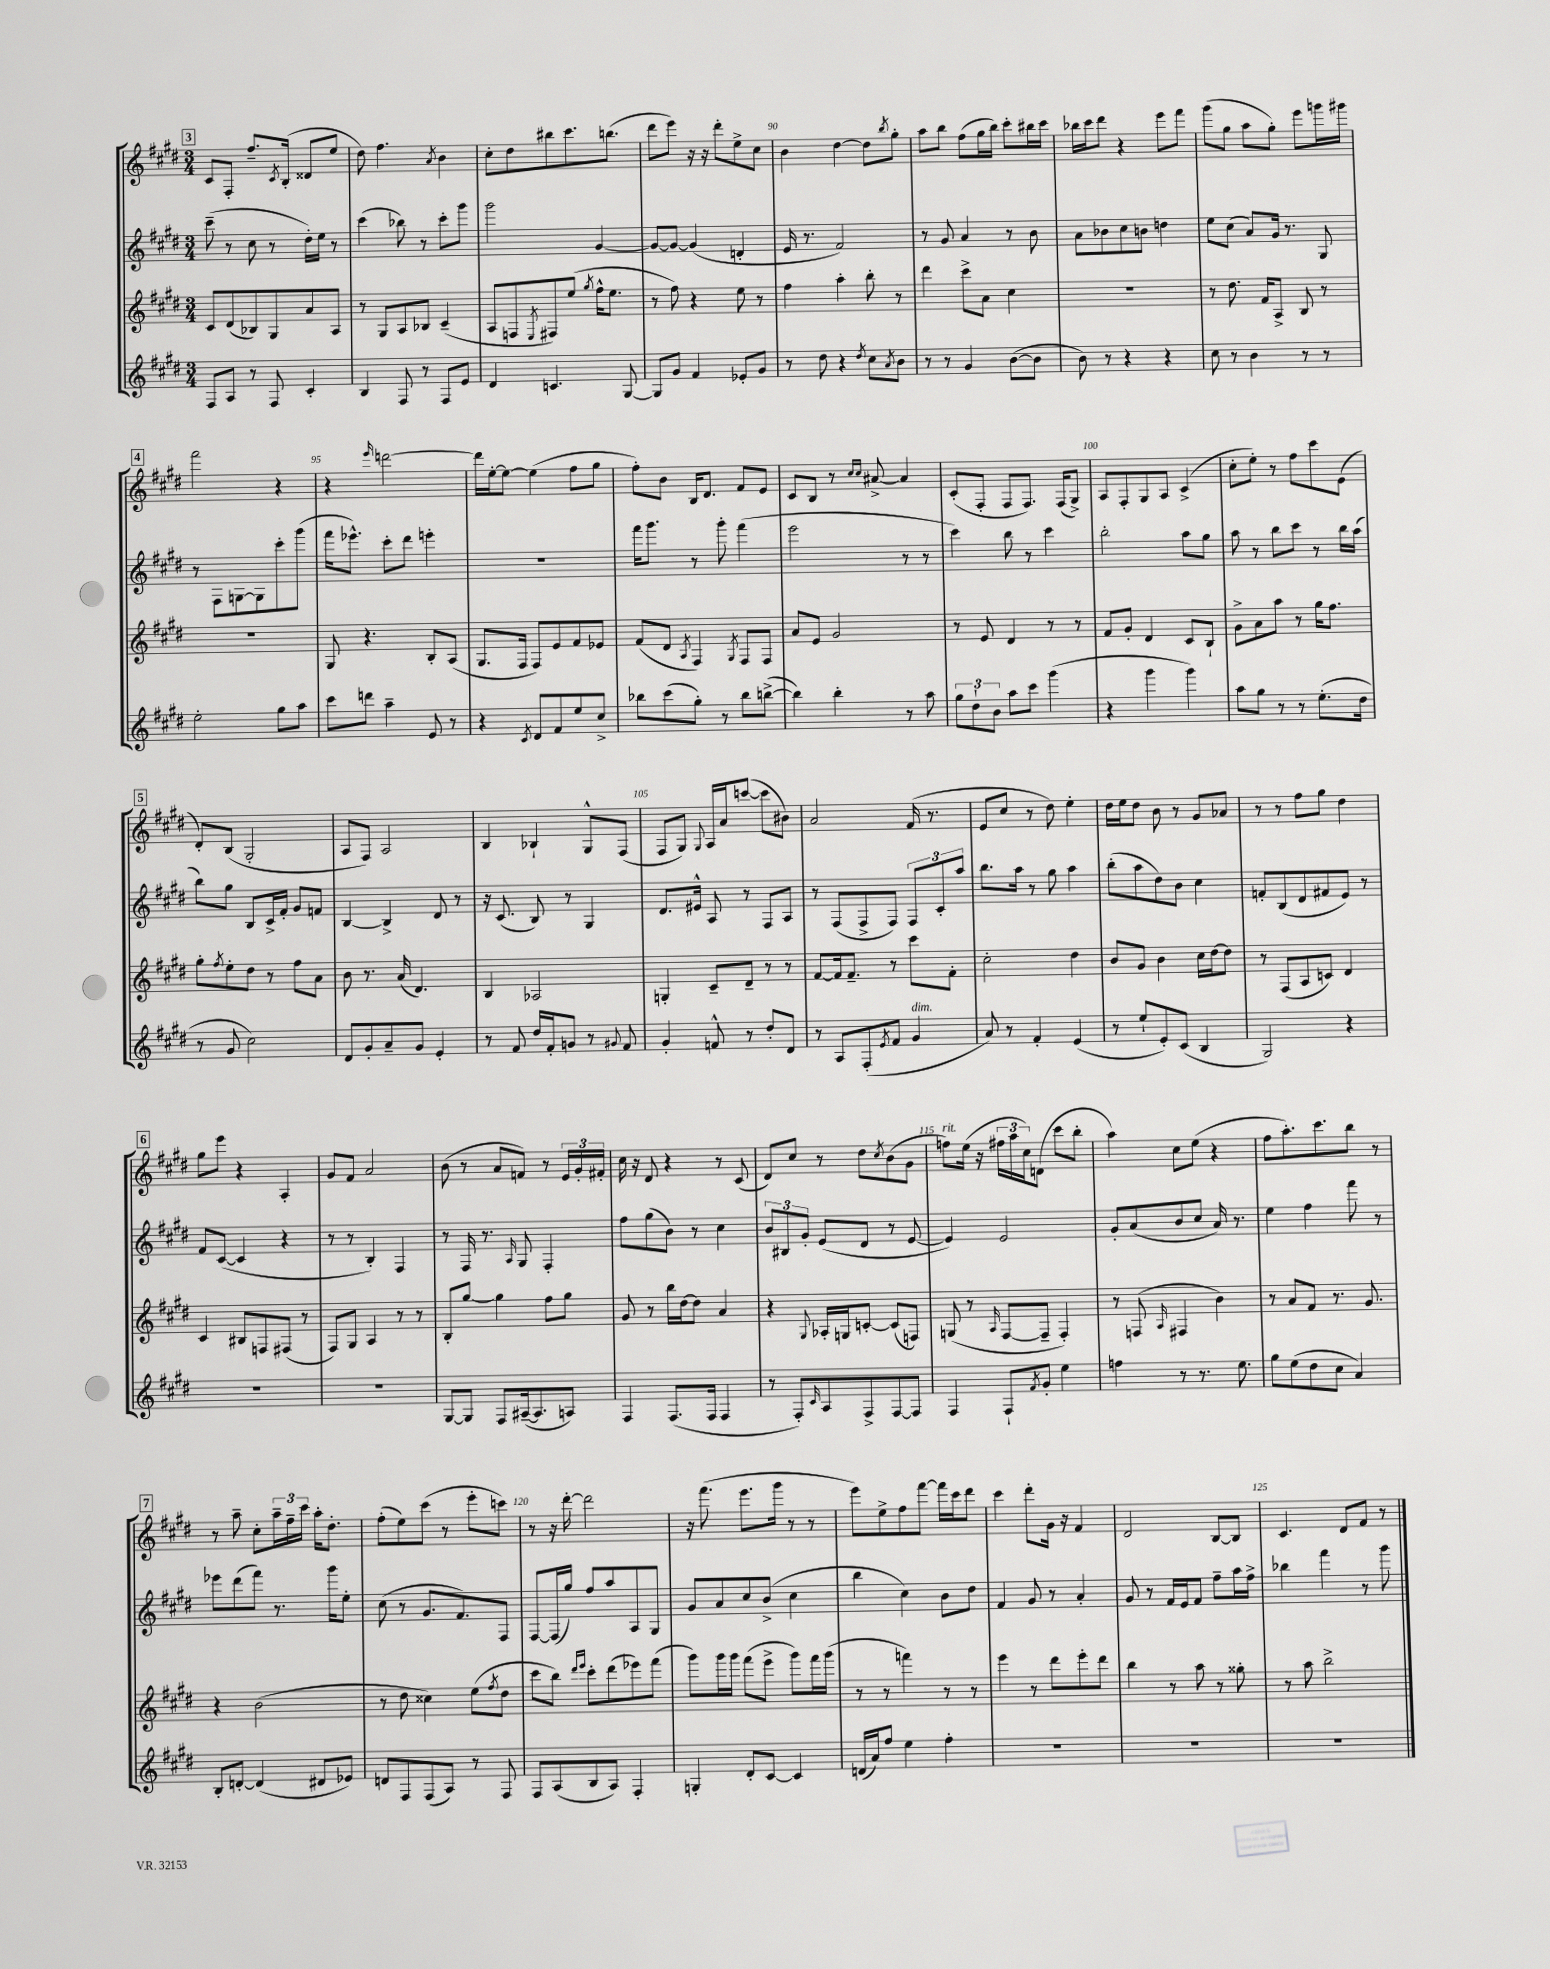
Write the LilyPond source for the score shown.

<<
\new StaffGroup <<
\new Staff = "s0" {
    \clef treble \key e \major \numericTimeSignature \time 3/4
    \mark \markup { \box "3" } cis'8 fis8-. fis''8.-- \acciaccatura { cis'8 } b16-.( disis'8 e''8 |
    dis''8) fis''4. \acciaccatura { a'8 } b'4 |
    cis''8-. dis''8 bis''8 cis'''8. b''8.( |
    dis'''8 e'''8) r16 r16 dis'''8-. e''8-> cis''8 |
    b'4 dis''4~ dis''8 \acciaccatura { b''8 } gis''8-. |
    a''8 b''8 fis''8( gis''16 b''16) cis'''8-. bis''16 cis'''16 |
    bes''16 cis'''16 dis'''8 r4 e'''8 fis'''8 |
    gis'''8( gis''8 a''8 gis''8-.) e'''8 g'''16 gis'''16 |
    \mark \markup { \box "4" } fis'''2 r4 |
    r4 \grace { e'''16 } d'''2~ |
    d'''16 e''16~-. e''8~ e''4( fis''8 gis''8 |
    fis''8-.) b'8 b16 dis'8. fis'8 e'8 |
    cis'8 b8 r8 \grace { cis''16 cis''16 } ais'8~-> ais'4 |
    cis'8-.( fis8-. fis8 fis8.) fis16( gis8->) |
    a8 fis8-. gis8 a8 cis'4->( |
    cis''8-. e''8-.) r8 fis''8 cis'''8 e'8( |
    \mark \markup { \box "5" } dis'8-.) b8( gis2-. |
    a8 fis8) a2 |
    b4 bes4-! gis8-^ fis8( |
    fis8 gis8) \appoggiatura { gis8 } a16 a'16 c'''8~( c'''8 bis'8) |
    a'2 fis'16( r8. |
    e'8 cis''8 r8 dis''8) e''4-. |
    dis''16 e''16 dis''8 b'8 r8 gis'8 aes'8 |
    r8 r8 fis''8 gis''8 dis''4 |
    \mark \markup { \box "6" } gis''8 e'''8 r4 a4-. |
    gis'8 fis'8 a'2 |
    b'8( r8 a'8 f'8) r8 \tuplet 3/2 { e'16 gis'16-. fis'16-. } |
    cis''16 r16 dis'8 r4 r8 cis'8( |
    dis'8) cis''8 r8 dis''8 \acciaccatura { cis''8 } b'8( gis'8 |
    f''8^\markup { \italic "rit." }) e''16( r16 \tuplet 3/2 { fis''16 a''16 cis''16) } d'8( cis'''8 b''8-. |
    a''4) cis''8 e''8( r4 |
    fis''8 a''8.-.) cis'''8. b''8 r8 |
    \mark \markup { \box "7" } r8 a''8-- cis''8-. \tuplet 3/2 { a''16-- fis''16-- cis'''16 } a''16-. dis''8.-. |
    fis''8-.( e''8) cis'''8( r8 e'''8-. c'''8) |
    r8 r16 dis'''16~-. dis'''2 |
    r16 fis'''8.( e'''8. gis'''16 r8 r8 |
    e'''8) e''8-> fis''8 fis'''8~ fis'''16 cis'''16 dis'''8 |
    cis'''4 dis'''8-. gis'16 r16 fis'4 |
    dis'2 b8~ b8 |
    cis'4. dis'8 fis'8 r8 \bar "|." |
}
\new Staff = "s1" {
    \clef treble \key e \major \numericTimeSignature \time 3/4
    \mark \markup { \box "3" } cis'''8--( r8 cis''8 r8 dis''16-.) e''16 r8 |
    cis'''4( bes''8) r8 cis'''8-. gis'''8 |
    gis'''2 gis'4~ |
    gis'8~ gis'8~ gis'4( d'4-. |
    e'16 r8. fis'2) |
    r8 gis'8 a'4 r8 b'8 |
    a'8 bes'8 cis''8 b'8 d''4 |
    e''8 cis''8( a'8) gis'16 r8. gis8 |
    \mark \markup { \box "4" } r8 fis8 g8~ g8 cis'''8-. gis'''8( |
    fis'''16 ees'''8.-^) cis'''8-. dis'''8 e'''4-. |
    R2. |
    fis'''16 gis'''8. r8 gis'''8-. fis'''4( |
    e'''2 r8 r8 |
    cis'''4) b''8 r8 cis'''4 |
    b''2-. a''8 gis''8 |
    a''8 r8 b''8 cis'''8 r8 b''16 a''16( |
    \mark \markup { \box "5" } b''8) gis''8 b8 cis'16-> fis'16-. gis'8 f'8 |
    b4~ b4-> dis'8 r8 |
    r16 cis'8.( b8) r8 gis4 |
    dis'8. eis'16-^ a8 r8 fis8 a8 |
    r8 fis8( fis8-> fis8) \tuplet 3/2 { fis8 cis'8-. a''8 } |
    b''8. a''16 r8 gis''8 a''4 |
    b''8-.( a''8 dis''8) b'8 cis''4 |
    f'8-. b8( dis'8 fis'8 e'8) r8 |
    \mark \markup { \box "6" } fis'8 cis'8~( cis'4 r4 |
    r8 r8 b4-.) fis4 |
    r8 fis16 r8. \grace { a16 } gis8 fis4-. |
    fis''8 gis''8( b'8) r8 cis''4 |
    \tuplet 3/2 { b'8 bis8 gis'8-. } e'8( dis'8 r8 e'8~ |
    e'4) e'2 |
    gis'8-. a'8( b'8 cis''8 a'16) r8. |
    e''4 fis''4 fis'''8 r8 |
    \mark \markup { \box "7" } ees'''8 dis'''8( fis'''8) r8. gis'''16 e''8-. |
    cis''8( r8 gis'8. fis'8.) fis8 |
    fis8~ fis16( gis''16) fis''8 a''8 a8 gis8 |
    gis'8 a'8 cis''8 b'8->( cis''4 |
    b''4 cis''4) b'8 dis''8 |
    fis'4 gis'8 r8 a'4-. |
    gis'8 r8 fis'16 e'16 fis'8 fis''8-- a''16 fis''16-> |
    bes''4 fis'''4 r8 gis'''8 \bar "|." |
}
\new Staff = "s2" {
    \clef treble \key e \major \numericTimeSignature \time 3/4
    \mark \markup { \box "3" } cis'8 dis'8( bes8) gis8 a'8 a8 |
    r8 gis8 a8 bes8 cis'4--( |
    a8 f8 \acciaccatura { e8 } fis8) e''8( \acciaccatura { gis''8 } fis''16-^ e''8. |
    r8 fis''8) r4 e''8 r8 |
    fis''4 a''4-. b''8-. r8 |
    dis'''4 cis'''8-> a'8 cis''4 |
    R2. |
    r8 dis''8. fis'16 a8-> b8 r8 |
    \mark \markup { \box "4" } R2. |
    gis8 r4. b8-. a8( |
    gis8. fis16 fis8) e'8 fis'8 ees'8 |
    fis'8( dis'8 \acciaccatura { a8 } fis4) \acciaccatura { gis8 } fis8 fis8 |
    a'8 e'8 gis'2 |
    r8 e'8 dis'4 r8 r8 |
    fis'8 gis'8-. dis'4 cis'8 b8-! |
    gis'8-> a'8 a''8 r8 gis''16 fis''8. |
    \mark \markup { \box "5" } gis''8-. \acciaccatura { fis''8 } e''8-. dis''8 r8 fis''8 a'8 |
    b'8 r8. a'16( dis'4.) |
    b4 aes2 |
    g4-. cis'8-- dis'8-- r8 r8 |
    fis'8~ fis'16 fis'8.-- r8 cis'''8 fis'8-. |
    cis''2-. dis''4 |
    b'8 gis'8 b'4 cis''16 dis''16~ dis''8 |
    r8 fis8( a8 c'8) dis'4 |
    \mark \markup { \box "6" } cis'4 bis8 f8 fis8( r8 |
    fis8) gis8 a4 r8 r8 |
    b8-. gis''8~ gis''4 fis''8 gis''8 |
    gis'8 r8 b''16 dis''16~ dis''8 a'4 |
    r4 \appoggiatura { gis8 } aes16-. g16 c'8~-. c'8( f8) |
    g8( r8 \grace { a16 } fis8~ fis8-- fis4-.) |
    r8 f8( \grace { a16 } fis4 b'4) |
    r8 a'8 fis'8 r8. gis'8. |
    \mark \markup { \box "7" } r4 b'2( |
    r8 dis''8 cisis''4) e''8( \acciaccatura { fis''8 } dis''8 |
    cis'''8 b''8) \grace { dis'''16 e'''16 } cis'''8-. dis'''8( ees'''8) fis'''8( |
    gis'''8) gis'''16 gis'''16 fis'''8( e'''8-> gis'''8) fis'''16 gis'''16( |
    r8 r8 f'''4) r8 r8 |
    e'''4 r8 dis'''8 e'''8-. dis'''8 |
    b''4 r8 a''8 r8 gisis''8-. |
    r8 a''8 b''2-> \bar "|." |
}
\new Staff = "s3" {
    \clef treble \key e \major \numericTimeSignature \time 3/4
    \mark \markup { \box "3" } fis8 a8 r8 fis8 cis'4-. |
    b4 fis8 r8 fis8 e'8 |
    dis'4 c'4. gis8~ |
    gis8 gis'8 fis'4 ees'8-. gis'8 |
    r8 dis''8 r4 \acciaccatura { dis''8 } cis''8 \acciaccatura { a'8 } b'8 |
    r8 r8 gis'4 b'8~( b'8 |
    b'8) r8 r4 r4 |
    cis''8 r8 b'4 r8 r8 |
    \mark \markup { \box "4" } e''2-. gis''8 a''8 |
    cis'''8 d'''8 a''4-- e'8 r8 |
    r4 \acciaccatura { cis'8 } dis'8 fis'8 e''8 cis''8-> |
    bes''8 cis'''8( gis''8-.) r8 bes''8 b''8~->( |
    b''4) b''4-. r8 a''8 |
    \tuplet 3/2 { gis''8 dis''8-! b'8 } a''8 cis'''8 gis'''4( |
    r4 gis'''4 gis'''4) |
    a''8 gis''8 r8 r8 e''8.-.( dis''16 |
    \mark \markup { \box "5" } r8 gis'8 cis''2) |
    dis'8 gis'8-. a'8-- gis'8 e'4-. |
    r8 fis'8 dis''16 fis'16-. g'8 r8 \appoggiatura { gis'8 } fis'8 |
    gis'4-. f'8-^ r8 dis''8-. dis'8 |
    r8 a8 fis8-.( \acciaccatura { e'8 } fis'8 gis'4^\markup { \italic "dim." } |
    a'8) r8 fis'4-. e'4( |
    r8 e''8-! e'8-.) cis'8( b4 |
    gis2) r4 |
    \mark \markup { \box "6" } R2. |
    R2. |
    gis8~ gis8 fis8 ais16~--( ais8. a8) |
    fis4 fis8.( fis16 fis4 |
    r8 fis8-.) \grace { cis'16 } a8 fis8-> fis8~ fis8 |
    fis4 fis8-! \acciaccatura { fis'8 } gis'8-. e''4 |
    f''4 r8 r8. e''8. |
    gis''8 e''8( dis''8 cis''8 a'4) |
    \mark \markup { \box "7" } b8-. d'8~-. d'4( dis'8 ees'8) |
    d'8 fis8 fis8( a8) r8 fis8 |
    fis8 a8( b8 a8) fis4-. |
    g4-. dis'8-. cis'8~ cis'4 |
    d'16( a'16) fis''8 e''4 fis''4-. |
    R2. |
    R2. |
    R2. \bar "|." |
}
>>
>>
\layout { \context { \Score currentBarNumber = #86 \override BarNumber.break-visibility = ##(#f #t #t) barNumberVisibility = #(every-nth-bar-number-visible 5) } }
